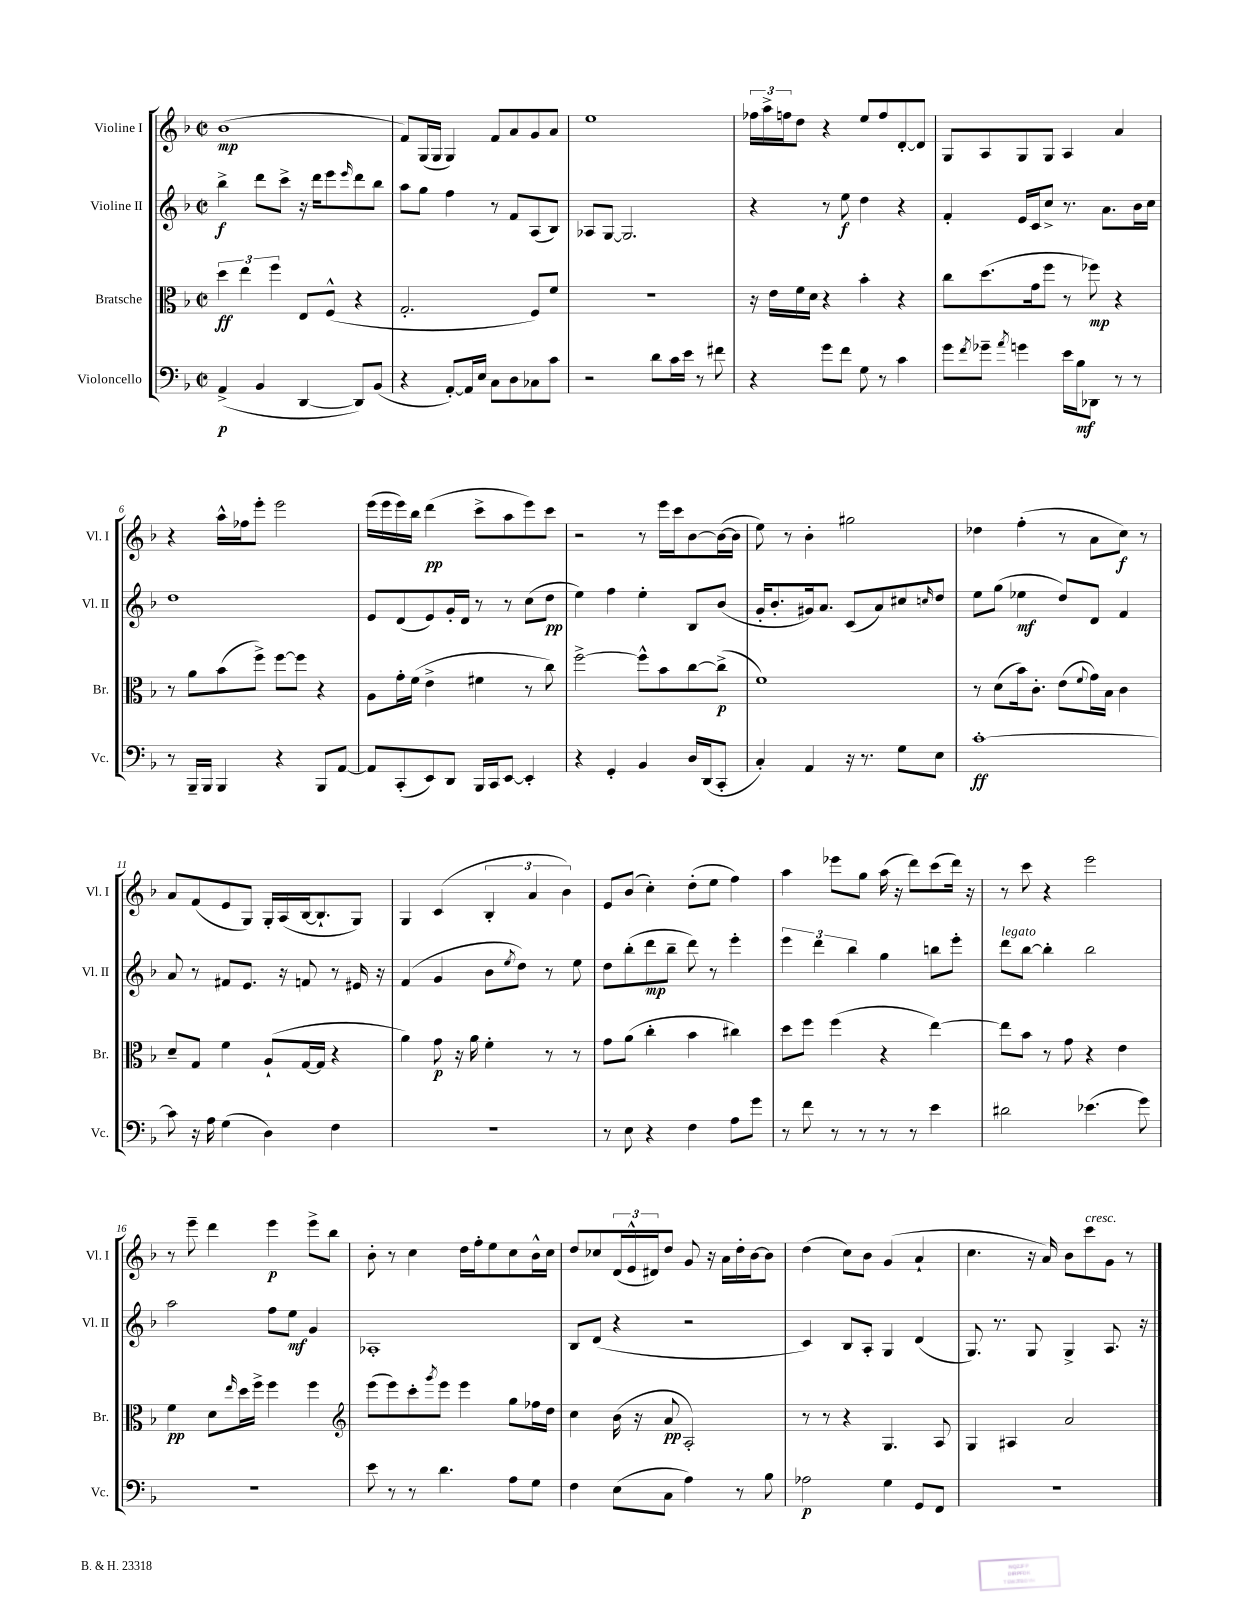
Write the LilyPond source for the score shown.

<<
\new StaffGroup <<
\new Staff = "s0" \with { instrumentName = "Violine I" shortInstrumentName = "Vl. I" } {
    \clef treble \key f \major \defaultTimeSignature \time 2/2
    bes'1\mp( |
    f'8) g16( g16 g4) f'8 a'8 g'8 a'8 |
    e''1 |
    \tuplet 3/2 { fes''16 a''16-> f''16 } d''8 r4 e''8 f''8 d'8~-. d'8 |
    g8 a8 g8 g8 a4 a'4 |
    r4 a''16-^ fes''16 e'''8-. e'''2 |
    e'''16( e'''16 e'''16) bes''16 d'''4\pp( c'''8-> a''8 e'''8) c'''8 |
    r2 r8 e'''16 c'''16 bes'8~ bes'16~( bes'16 |
    e''8) r8 bes'4-. gis''2 |
    des''4 f''4-.( r8 a'8 c''8\f) r8 |
    a'8 f'8( e'8 g8) g16-. a16( bes16~ bes8.-! g8) |
    g4 c'4( \tuplet 3/2 { bes4-. a'4 bes'4) } |
    e'8 bes'8( c''4-.) d''8-.( e''8 f''4) |
    a''4 ees'''8 g''8 a''16( r16 d'''8) c'''8( d'''16) r16 |
    r8 c'''8 r4 e'''2 |
    r8 e'''8-- d'''4 e'''4\p e'''8-> bes''8 |
    bes'8-. r8 c''4 d''16 f''16-. e''8 c''8 bes'16-^ c''16 |
    d''8 ces''8 \tuplet 3/2 { d'16( e'16-^ dis'16) } d''8 g'8 r16 a'16 d''16-. bes'16~ bes'8 |
    d''4( c''8) bes'8 g'4( a'4-! |
    c''4. r16 a'16) bes'8 c'''8^\markup { \italic "cresc." } g'8 r8 \bar "|." |
}
\new Staff = "s1" \with { instrumentName = "Violine II" shortInstrumentName = "Vl. II" } {
    \clef treble \key f \major \defaultTimeSignature \time 2/2
    bes''4->\f d'''8 c'''8-> r16 d'''16 e'''8 \grace { e'''16 } d'''8 bes''8 |
    a''8 g''8 f''4 r8 f'8 a8( bes8) |
    aes8 g8~ g2. |
    r4 r8 e''8\f d''4 r4 |
    f'4-. e'16 c'16 c''8-> r8. a'8. bes'16 c''16 |
    d''1 |
    e'8 d'8( e'8) g'16-. d'16 r8 r8 c''8( d''8\pp |
    e''4) f''4 e''4-. bes8 bes'8( |
    g'16-. bes'8.-. gis'16) a'8. c'8( a'8) cis''8 \grace { c''16 } d''8 |
    e''8 g''8( ees''4\mf d''8) d'8 f'4 |
    a'8 r8 fis'8 e'8. r16 f'8 r8 eis'16 r16 |
    f'4( g'4 bes'8 \acciaccatura { e''8 } d''8) r8 e''8 |
    d''8 bes''8-.( d'''8\mp bes''8-- d'''8) r8 e'''4-. |
    \tuplet 3/2 { e'''4 d'''4 bes''4 } g''4 b''8 e'''8-. |
    d'''8^\markup { \italic "legato" } bes''8~ bes''4-. bes''2 |
    a''2 f''8 e''8\mf g'4 |
    aes1-. |
    bes8 d'8( r4 r2 |
    c'4) bes8 a8-. g4 d'4( |
    g8.) r8. g8 g4-> a8. r16 \bar "|." |
}
\new Staff = "s2" \with { instrumentName = "Bratsche" shortInstrumentName = "Br." } {
    \clef alto \key f \major \defaultTimeSignature \time 2/2
    \tuplet 3/2 { d''4\ff e''4 f''4 } e8 f8-^( r4 |
    g2.-. f8) f'8 |
    R1 |
    r16 e'16 f'16 d'16 r4 bes'4-. r4 |
    c''8 d''8.( g'16 f''8 r8 fes''8\mp) r4 |
    r8 a'8 bes'8( f''8->) f''8~ f''8 r4 |
    a8 g'16-. f'16( e'4-> fis'4 r8 c''8) |
    f''2~-> f''8-^ bes'8 c''8~ c''8->\p( |
    f'1) |
    r8 d'8( bes'16) c'8.-. e'8( \appoggiatura { f'8 } g'16) bes16 c'4 |
    d'8-- g8 f'4 a8-!( g16~ g16 r4 |
    a'4) g'8\p r16 a'16 f'4-. r8 r8 |
    g'8 a'8( c''4-. bes'4 cis''4) |
    d''8 f''8 f''4( r4 e''4~) |
    e''8 bes'8 r8 g'8 r4 e'4 |
    f'4\pp d'8 \grace { e''16 } d''16 f''16-> f''4 f''4 |
    \clef treble e'''8( e'''8) c'''8-. \acciaccatura { g'''8 } e'''8 e'''4 g''8 fes''16 d''16 |
    c''4 bes'16( r16 a'8\pp a2-.) |
    r8 r8 r4 g4. a8 |
    g4 ais4 a'2 \bar "|." |
}
\new Staff = "s3" \with { instrumentName = "Violoncello" shortInstrumentName = "Vc." } {
    \clef bass \key f \major \defaultTimeSignature \time 2/2
    a,4->\p( bes,4 d,4~ d,8) bes,8( |
    r4 a,8~-.) a,16 e16 c8 d8 ces8 c'8 |
    r2 d'8 c'16 e'16 r8 fis'8 |
    r4 g'8 f'8 g8 r8 c'4 |
    g'8 \acciaccatura { f'8 } ges'8-- \acciaccatura { a'8 } g'4 e'16 bes16\mf des,8 r8 r8 |
    r8 bes,,16-- bes,,16 bes,,4 r4 bes,,8 a,8~ |
    a,8 c,8-.( e,8) d,8 bes,,16 c,16 e,8~ e,4-. |
    r4 g,4-. bes,4 d16 d,16( c,8-. |
    c4-.) a,4 r16 r8. g8 e8 |
    c'1~-.\ff |
    c'8 r16 a16 g4( d4) f4 |
    r1 |
    r8 e8 r4 f4 a8 g'8 |
    r8 f'8 r8 r8 r8 r8 e'4 |
    dis'2 ees'4.( g'8) |
    R1 |
    e'8 r8 r8 d'4. a8 g8 |
    f4 e8( c8 a4) r8 bes8 |
    aes2\p g4 g,8 f,8 |
    R1 \bar "|." |
}
>>
>>
